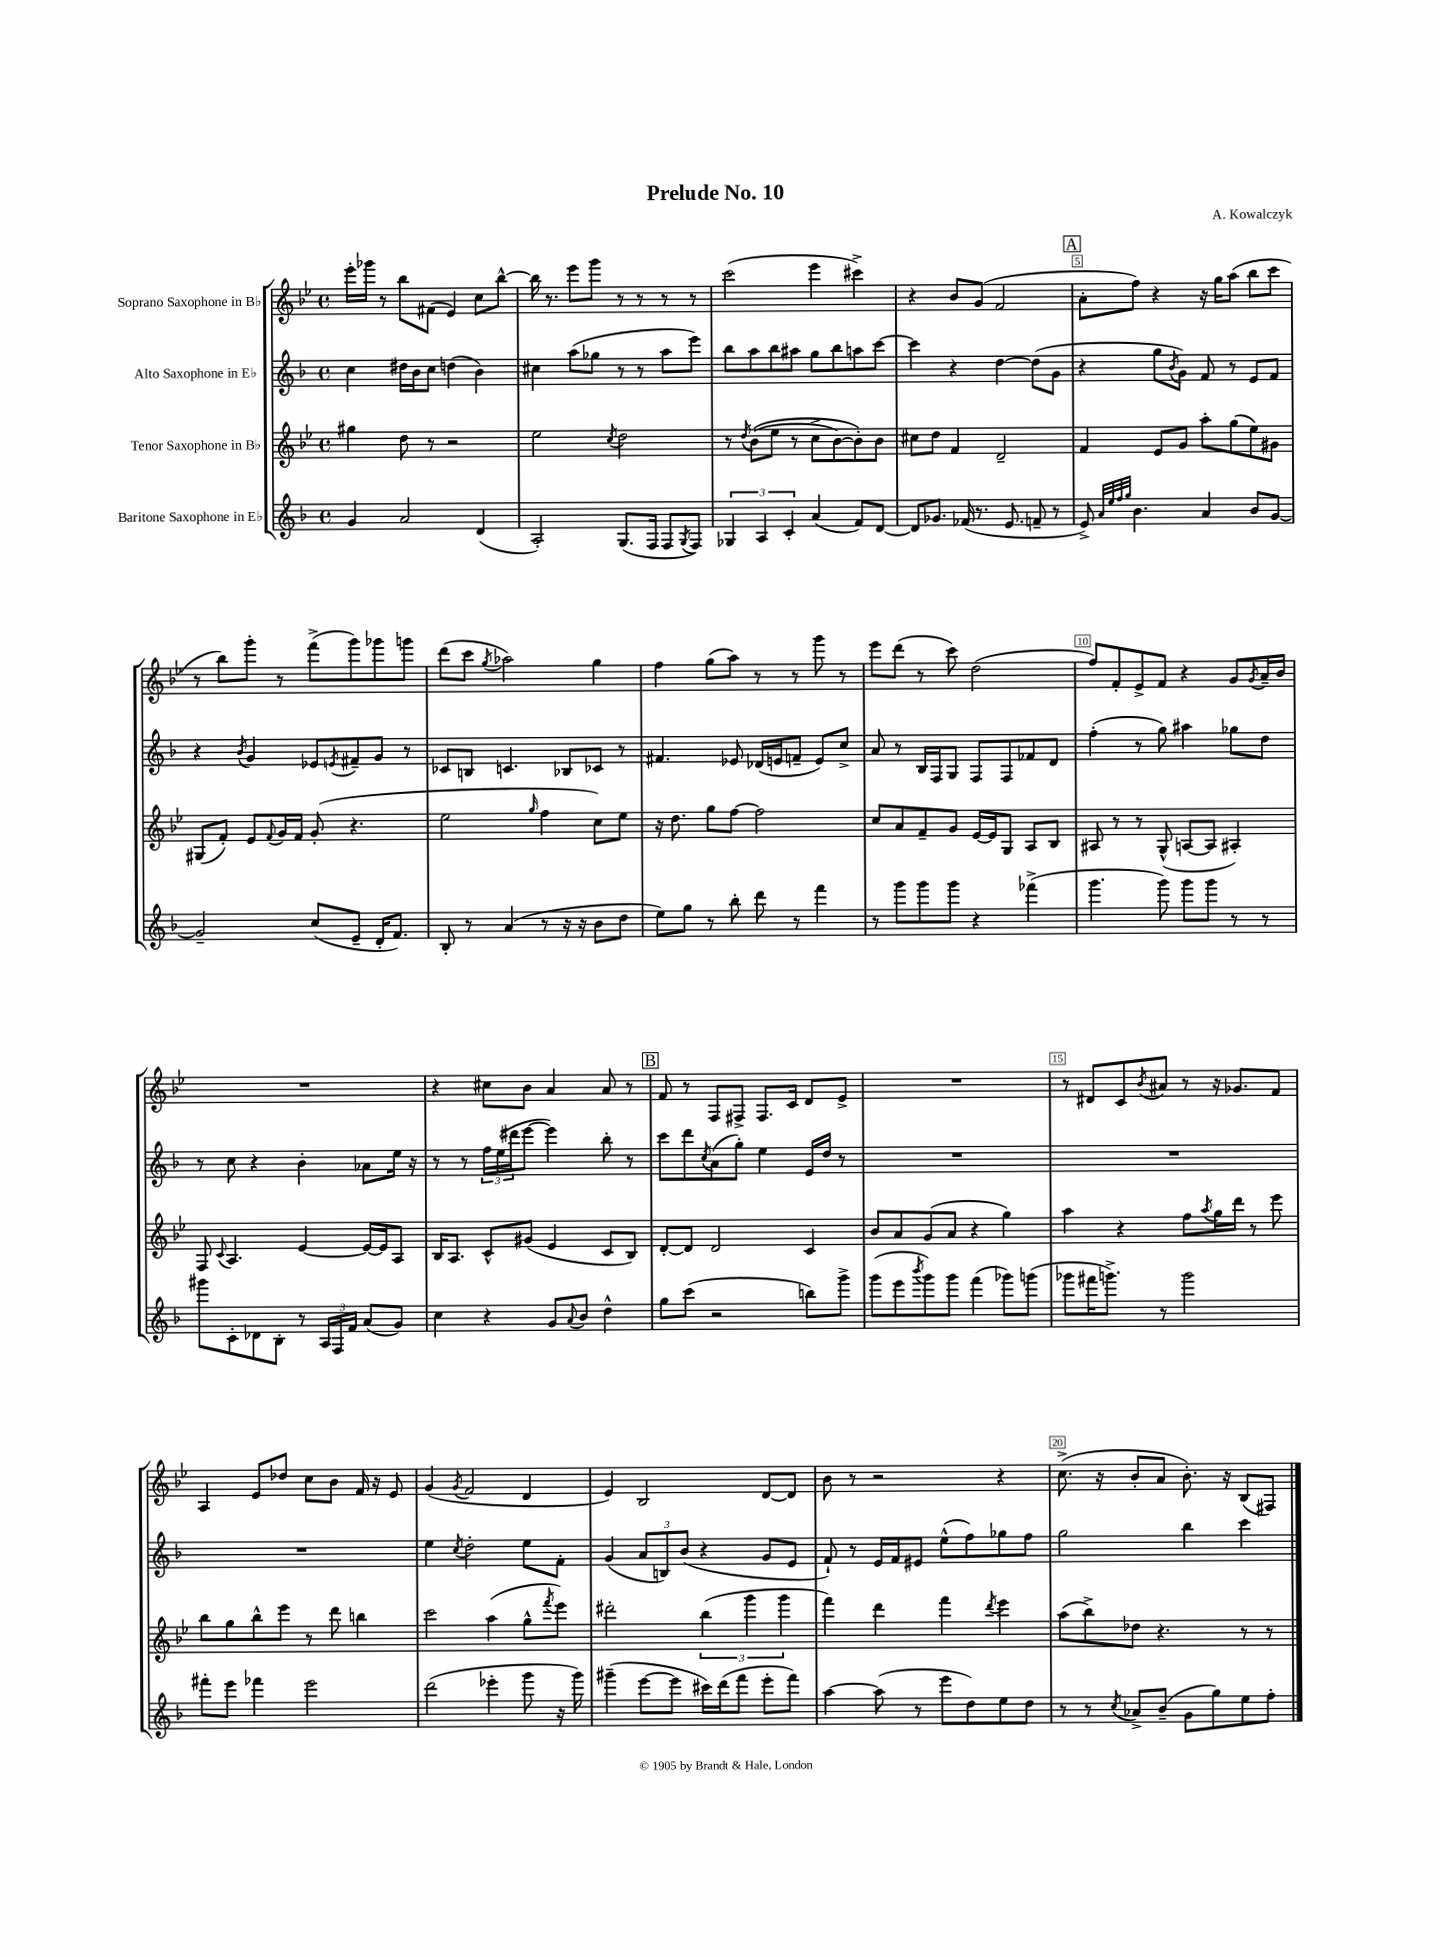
\header { title = "Prelude No. 10" composer = "A. Kowalczyk" }
<<
\new StaffGroup <<
\new Staff = "s0" \with { instrumentName = "Soprano Saxophone in Bb" } {
    \clef treble \key bes \major \defaultTimeSignature \time 4/4
    ees'''16-. ges'''16 r8 bes''8 fis'8( ees'4) c''8 bes''8~-^ |
    bes''16 r8. ees'''8 g'''8 r8 r8 r8 r8 |
    c'''2( ees'''4 cis'''4->) |
    r4 bes'8 g'8( f'2 |
    \mark \markup { \box "A" } a'8-. f''8) r4 r16 g''16 a''8( bes''8 c'''8 |
    r8 bes''8) g'''8-. r8 f'''8->( g'''8) ges'''8 g'''8 |
    d'''8( c'''8 \acciaccatura { g''8 } aes''2) g''4 |
    f''4 g''8( a''8) r8 r8 g'''8 r8 |
    ees'''8 d'''8( r8 c'''8) d''2( |
    f''8) f'8-. ees'8-> f'8 r4 g'8 \acciaccatura { g'8 } a'16-- bes'16 |
    R1 |
    r4 cis''8 bes'8 a'4 a'8 r8 |
    \mark \markup { \box "B" } f'8 r8 f8 fis8-> fis8. c'16 d'8 ees'8-> |
    R1 |
    r8 dis'8 c'8 \acciaccatura { bes'8 } ais'8 r8 r16 ges'8. f'8 |
    a4 ees'8 des''8 c''8 bes'8 f'16 r16 ees'8 |
    g'4( \acciaccatura { g'8 } f'2 d'4 |
    ees'4) bes2 d'8~ d'8 |
    bes'8 r8 r2 r4 |
    c''8.->( r16 bes'8-. a'8 bes'8.-.) r16 bes8( fis8) \bar "|." |
}
\new Staff = "s1" \with { instrumentName = "Alto Saxophone in Eb" } {
    \clef treble \key f \major \defaultTimeSignature \time 4/4
    c''4 dis''16 bes'16 c''8 d''4( bes'4) |
    cis''4 a''8( ges''8 r8 r8 a''8 e'''8) |
    bes''8 a''8 bes''8 ais''8 g''8 bes''8 a''8 c'''8~ |
    c'''4 r4 d''4~ d''8( g'8 |
    \mark \markup { \box "A" } r4 g''8 \acciaccatura { bes'8 } g'8) f'8 r8 e'8 f'8 |
    r4 \acciaccatura { bes'8 } g'4 ees'8 \acciaccatura { e'8 } fis'8-- g'8 r8 |
    ces'8 b8 c'4. bes8 ces'8 r8 |
    fis'4. ees'8 des'16( e'16 f'8-- e'8) c''8-> |
    a'8 r8 bes16 f16 g8 f8 f8 fes'8 d'8 |
    f''4-.( r8 g''8) ais''4 ges''8 d''8 |
    r8 c''8 r4 bes'4-. aes'8 e''16 r16 |
    r8 r8 \tuplet 3/2 { f''16 e''16( dis'''16 } e'''8~ e'''4) bes''8-. r8 |
    \mark \markup { \box "B" } c'''8 d'''8 \acciaccatura { c''8 } a'8( g''8-.) e''4 e'16 d''16 r8 |
    R1 |
    R1 |
    R1 |
    e''4 \acciaccatura { c''8 } d''2-. e''8 f'8-. |
    g'4( \tuplet 3/2 { a'8 b8) bes'8( } r4 g'8 e'8 |
    f'8-!) r8 e'16 f'16 eis'8 e''8-^( f''8) ges''8 f''8 |
    g''2 bes''4 c'''4 \bar "|." |
}
\new Staff = "s2" \with { instrumentName = "Tenor Saxophone in Bb" } {
    \clef treble \key bes \major \defaultTimeSignature \time 4/4
    gis''4 d''8 r8 r2 |
    ees''2 \acciaccatura { c''8 } d''2 |
    r8 \acciaccatura { d''8 } bes'8(\( ees''8 r8 c''8-> bes'8~) bes'8-.\) bes'8 |
    cis''8 d''8 f'4 d'2-- |
    \mark \markup { \box "A" } f'4 ees'8 g'8 a''8-. g''8( ees''8) gis'8 |
    gis8( f'8-.) ees'8 \appoggiatura { f'8 } g'16 f'16 g'8-.( r4. |
    ees''2 \grace { g''16 } f''4 c''8) ees''8 |
    r16 d''8. g''8 f''8~ f''2 |
    c''8 a'8 f'8-- g'8 ees'16~ ees'16 g8 a8 bes8 |
    ais8 r8 r8 g8-^( a8~ a8 ais4-.) |
    f8 \appoggiatura { c'8 } a4. ees'4~ ees'16~ ees'16 a8 |
    bes16 a8. c'8-^ gis'8( ees'4 c'8 bes8) |
    \mark \markup { \box "B" } d'8~-. d'8 d'2 c'4 |
    bes'8 a'8 g'8( a'8 r4 g''4) |
    a''4 r4 f''8 \acciaccatura { a''8 } g''16 d'''16 r8 ees'''8 |
    bes''8 g''8 bes''8-^ ees'''8 r8 d'''8 b''4 |
    c'''2 a''4( g''8-^ \acciaccatura { f'''8 } ees'''8) |
    dis'''2-. \tuplet 3/2 { bes''4( g'''4 g'''4 } |
    f'''4) d'''4 f'''4 \acciaccatura { d'''8 } ees'''4 |
    a''8( bes''8->) des''8 r4. r8 r8 \bar "|." |
}
\new Staff = "s3" \with { instrumentName = "Baritone Saxophone in Eb" } {
    \clef treble \key f \major \defaultTimeSignature \time 4/4
    g'4 a'2 d'4( |
    a2-.) g8.( f16 f8 \acciaccatura { g8 } f8) |
    \tuplet 3/2 { ges4 a4 c'4-. } a'4( f'8) d'8~ |
    d'8 ges'8. fes'16( r8. e'8. f'8-- r8 |
    \mark \markup { \box "A" } e'8->) \grace { a'32 e''32 f''32 g''32 } bes'4. a'4 bes'8 g'8~ |
    g'2-- c''8( e'8-- d'16-. f'8.) |
    bes8-. r8 a'4( r8 r16 r16 bes'8 d''8 |
    e''8) g''8 r8 bes''8-. d'''8 r8 f'''4 |
    r8 g'''8 g'''8 g'''8 r4 fes'''4->( |
    g'''4. g'''8) g'''8 g'''8 r8 r8 |
    gis'''8 c'8-. des'8 bes8-. r8 \tuplet 3/2 { a16 f16 f'16 } a'8( g'8) |
    c''4 r4 g'8 \appoggiatura { a'8 } bes'8 d''4-^ |
    \mark \markup { \box "B" } g''8 c'''8( r2 b''8) g'''8-> |
    g'''8( e'''8 \acciaccatura { bes'''8 } g'''8) g'''8 f'''4( ges'''8) g'''8( |
    ges'''8 fis'''16 g'''8.->) r8 g'''2 |
    fis'''8-. e'''8 fes'''4 e'''2 |
    d'''2( ees'''4-. g'''8 r16 g'''16) |
    gis'''4--( e'''8~ e'''8 cis'''16) d'''16( f'''8 e'''8-. f'''8) |
    a''4~ a''8( r8 e'''8 d''8) e''8 d''8 |
    r8 r8 \acciaccatura { c''8 } aes'8-> bes'8--( g'8 g''8) e''8 f''8-. \bar "|." |
}
>>
>>
\layout { \context { \Score \override BarNumber.break-visibility = ##(#f #t #t) barNumberVisibility = #(every-nth-bar-number-visible 5) \override BarNumber.stencil = #(make-stencil-boxer 0.1 0.3 ly:text-interface::print) } }
